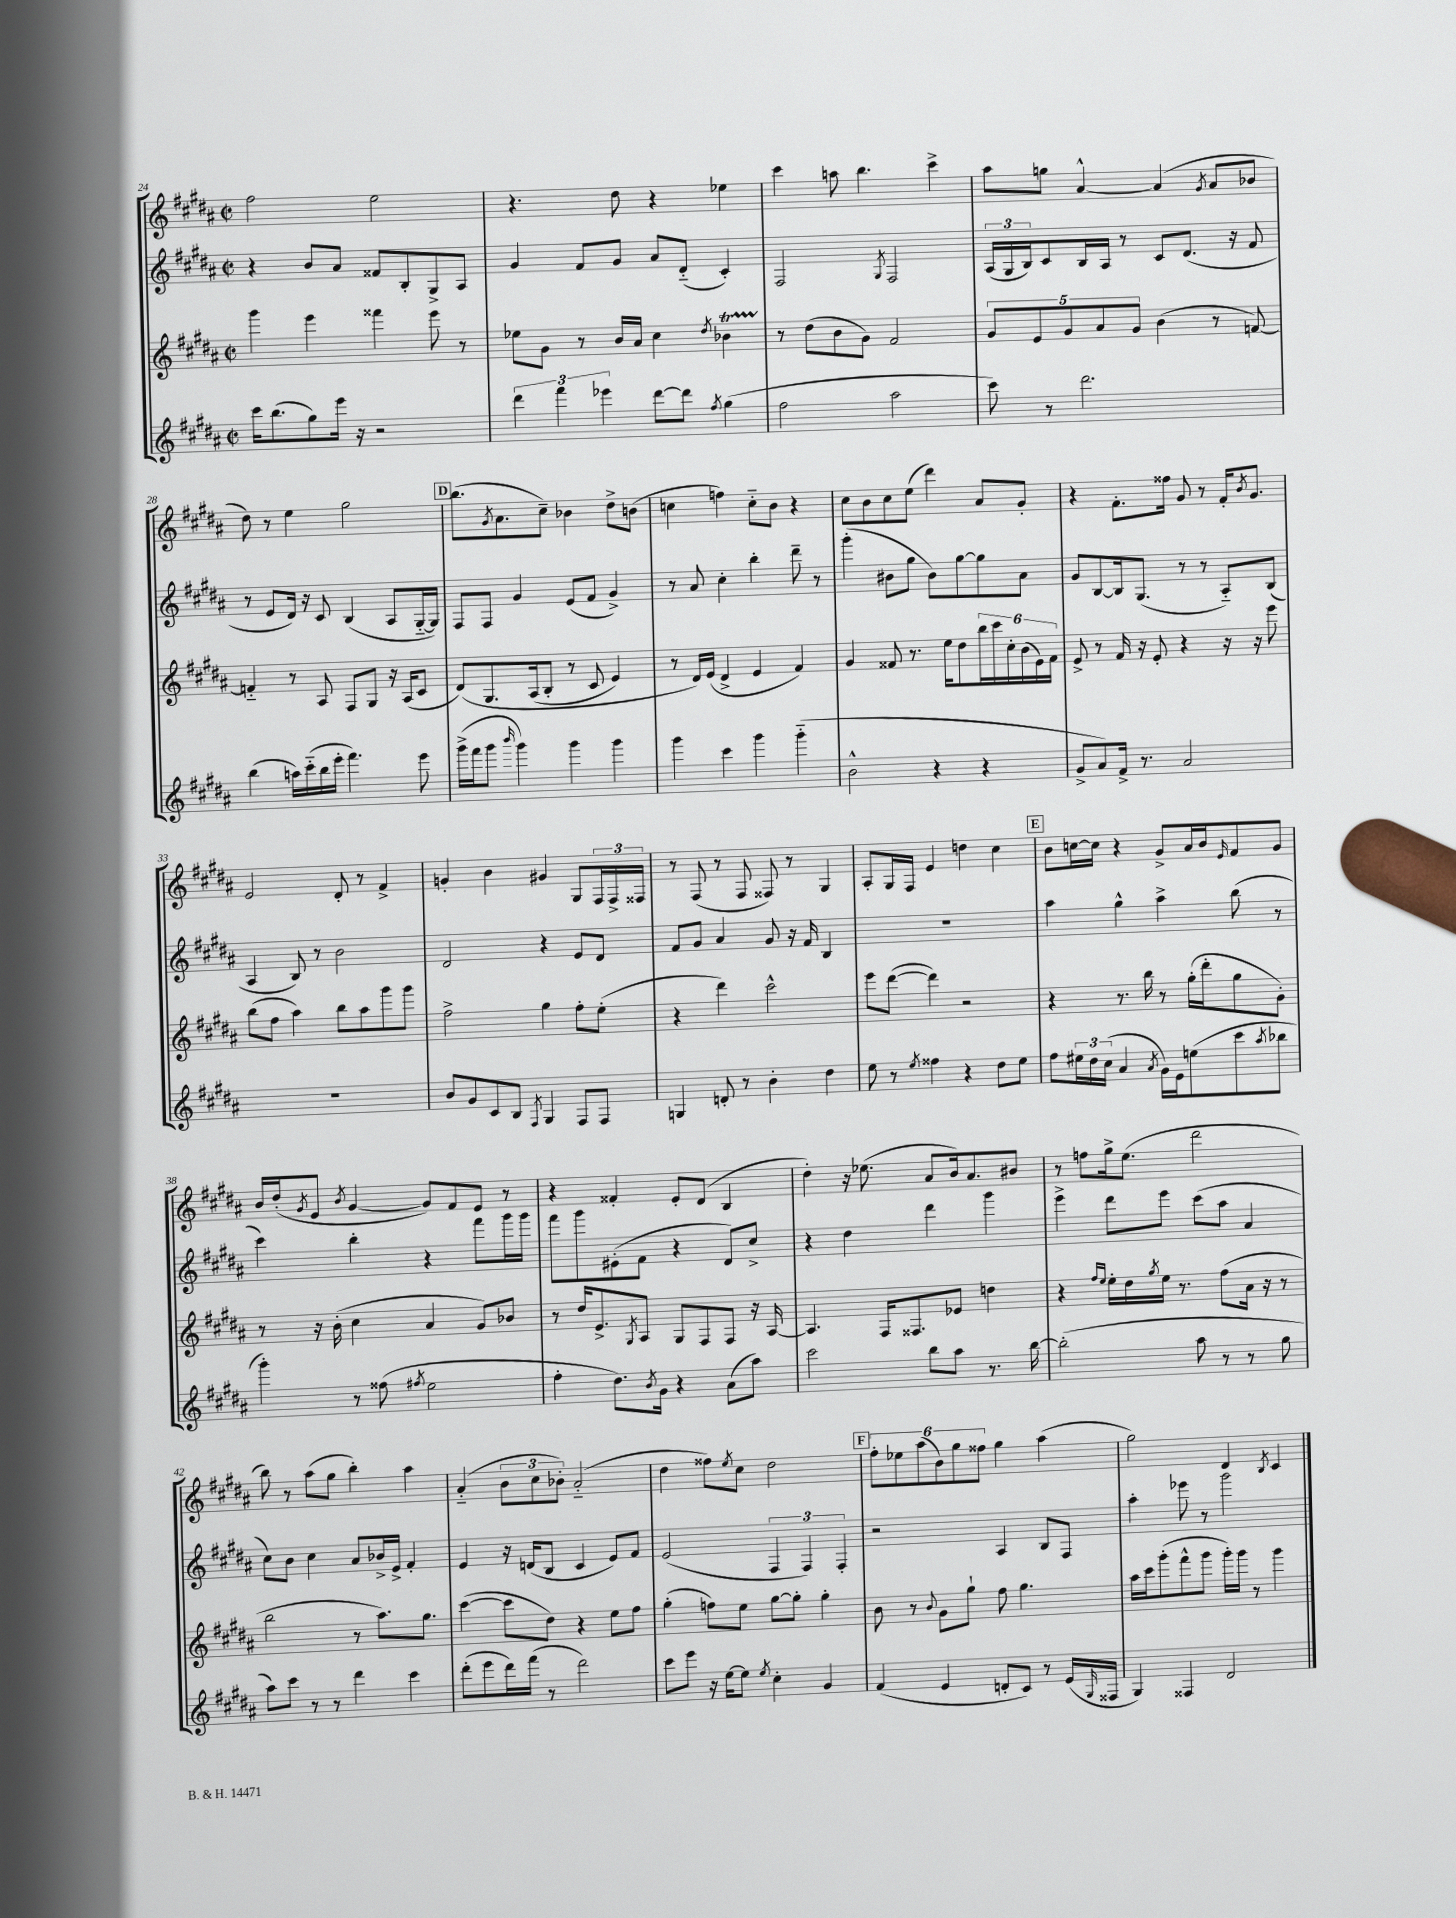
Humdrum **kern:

**kern	**kern	**kern	**kern
*staff4	*staff3	*staff2	*staff1
*clefG2	*clefG2	*clefG2	*clefG2
*k[f#c#g#d#a#]	*k[f#c#g#d#a#]	*k[f#c#g#d#a#]	*k[f#c#g#d#a#]
*M2/2	*M2/2	*M2/2	*M2/2
*met(c|)	*met(c|)	*met(c|)	*met(c|)
16ccc#	4ggg#	4r	2ff#
(8.bb	.	.	.
8gg#)	4eee	8b	.
16eee	.	8a#	.
16r	.	.	.
2r	4fff##	8f##	2ee
.	.	8B'	.
.	8eee	8G#^	.
.	8r	8A#	.
=	=	=	=
6ddd#	8ee-	4g#	4.r
.	8g#	.	.
6fff#	.	.	.
.	8r	8f#	.
6eee-	.	.	.
.	16b	8g#	8dd#
.	16a#	.	.
[8ddd#	4cc#	8a#	4r
8ddd#]	.	(8d#'~	.
8qff#	8qdd#	.	.
(4gg#	4b-	4c#')	4ee-
=	=	=	=
2ff#	8r	2F#	4ccc#
.	(8dd#	.	.
.	8b	.	8aa
.	8g#)	.	4.bb
.	.	8qG#	.
2aa#	2f#	2F#	.
.	.	.	4ccc#^
=	=	=	=
8ccc#)	10g#	(24A#	8aa#
.	.	24G#	.
.	.	24B)	.
.	10e	.	.
8r	.	8c#	8gg
.	10g#	.	.
2.ddd#	.	16B	[4a#^^
.	10a#	.	.
.	.	16A#	.
.	.	8r	.
.	10g#	.	.
.	(4b	8c#	(4a#]
.	.	(8.d#	.
.	.	.	8qg#
.	8r	.	8a#
.	.	16r	.
.	[8f)	8f#	8b-
=	=	=	=
(4bb	4f'~]	8r	8dd#)
.	.	8e	8r
16aa)	8r	16d#)	4ee
(16ccc#'~	.	16r	.
16bb	8A#	8c#	.
16eee'	.	.	.
4.fff#)	8F#	(4B	2gg#
.	8G#	.	.
.	16r	8A#	.
.	(16A#	.	.
8eee	8c#	[16G#'~	.
.	.	16G#])	.
=	=	=	=
(16ggg#^	&(8d#)	8F#	(8.bb
16fff#	.	.	.
8ggg#	8.G#	8F#	.
.	.	.	8qg#
.	.	.	8.a#
16qqbbb	.	.	.
4ggg#)	.	4g#	.
.	(16A#	.	.
.	8B'	.	8cc#~)
4ggg#	8r	(8e	4b-
.	8c#	8f#	.
4ggg#	4e)	4g#^)	8dd#^
.	.	.	(8b
=	=	=	=
4ggg#	8r	8r	4cc
.	16d#&)	8a#	.
.	(16e	.	.
4ccc#	4d#^	4cc#'	4ff)
4ggg#	4e	4bb'	8cc'~
.	.	.	8b
(4ggg#'~	4f#)	8ddd#~	4r
.	.	8r	.
=	=	=	=
2b^^	4g#	(4ggg#'	8cc#
.	.	.	8b
.	8f##	8b#	8cc#
.	8.r	8gg#	(8ee
4r	.	8b#)	4ddd#)
.	16ee	.	.
.	8dd#	[8gg#	.
4r	24bb	8gg#]	8a#
.	24ccc#	.	.
.	24cc#'	.	.
.	(24b	8a#	8g#'
.	24e)	.	.
.	24f##	.	.
=	=	=	=
8g#^	8e^	8g#	4r
8a#)	8r	[8B	.
16f#^	16f#	16B]	8.f#'
8.r	16r	(8.G#	.
.	8e'	.	.
.	.	.	16ff##
2a#	4r	8r	8g#
.	.	8r	8r
.	16r	8A#'~)	16f#'
.	.	.	8qb
.	16r	.	8.g#
.	8eee	(8B	.
=	=	=	=
1r	(8bb	4A#	2e
.	8ff#	.	.
.	4aa#)	8B)	.
.	.	8r	.
.	8bb	2b	8d#'
.	8aa#	.	8r
.	8ggg#	.	4f#^
.	8ggg#	.	.
=	=	=	=
8b	2ff#^	2d#	4g'
8g#	.	.	.
8c#	.	.	4b
8B	.	.	.
8qF#	.	.	.
4G#	4gg#	4r	4g#
8F#	8ff#'	8e	8G#
8F#	(8ee'	8d#	24F#
.	.	.	24F#^
.	.	.	24F##
=	=	=	=
4G	4r	8f#	8r
.	.	8g#	(8F#
8d'	4ddd#)	4a#	8r
8r	.	.	8F#
4b'	2ccc#^^	8g#	8F##)
.	.	16r	8r
.	.	16f#	.
4dd#	.	4B	4G#
=	=	=	=
8ee	8eee	1r	8A#'
8r	([8ddd#	.	16G#
.	.	.	16F#
8qee	.	.	.
4ff##	4ddd#])	.	4e
4r	2r	.	4dd
8dd#	.	.	4cc#
8ee	.	.	.
=	=	=	=
8ff#	4r	4aa#	8b
24ee#	.	.	[16cc
24dd#	.	.	.
.	.	.	16cc]
(24cc#	.	.	.
4a#	8.r	4gg#^^	4r
.	16bb	.	.
8qa#	.	.	.
16g#)	8r	4aa#^	8g#^
16e	.	.	.
(8ee	(16gg#'	.	16a#
.	16ddd#'	.	16b
.	.	.	16qqe
8ccc#	8gg#	(8bb	8f#
8qaa#	.	.	.
8bb-	8g#')	8r	8g#
=	=	=	=
4ggg#')	8r	4ccc#)	16b
.	.	.	(16dd#'
.	.	.	8qg#
.	16r	.	8e
.	(16b'	.	.
.	.	.	8qb
8r	4cc#	4bb'	[4g#
(8ff##	.	.	.
8qff#	.	.	.
2ee	4a#	4r	8g#])
.	.	.	8f#
.	8g#)	8fff#	8e
.	8b-	16ggg#	8r
.	.	16ggg#	.
=	=	=	=
4ff#'	8r	8fff#	4r
.	16dd#	8ggg#	.
.	8.e^	.	.
8.dd#)	.	(8e#'	4f##'
.	8qG#	.	.
.	8A#	8f#	.
8qb	.	.	.
16g#	.	.	.
4r	8G#	4r	8e'
.	8F#	.	(8d#
(8a#	8F#	8d#)	4B
8aa#)	16r	8cc#^	.
.	[16A#	.	.
=	=	=	=
2ccc#	4.A#]	4r	4dd#')
.	.	4dd#	16r
.	.	.	(8.ee-
.	16F#	.	.
.	8.F##	.	.
8bb	.	4ddd#	8a#
8aa#	8e-	.	16b)
.	.	.	8.a#
8.r	4dd	4ggg#	.
.	.	.	8b#
[16bb	.	.	.
=	=	=	=
(2bb']	4r	4eee^	8r
.	.	.	8ff
.	16qqff#	.	.
.	16qqee	.	.
.	16ee'	8ddd#	16gg#^
.	16dd#	.	(8.ee
.	8qgg#	.	.
.	16ee	8eee	.
.	8.r	.	.
8aa#	.	(8ccc#	2ddd#
8r	(8ff#	8aa#	.
8r	16a#	4a#	.
.	16r	.	.
8gg#	8r	.	.
=	=	=	=
8aa#)	2bb	8cc#)	8bb)
8ccc#	.	8b	8r
8r	.	4cc#	(8aa#
8r	.	.	8gg#
4ddd#	8r	8a#	4bb')
.	8.aa#)	16b-^	.
.	.	16e^	.
4ccc#	.	4f#'	4aa#
.	8.gg#	.	.
=	=	=	=
(8ddd#'	([4ccc#	4e	(4a#'~
8eee	.	.	.
16ddd#)	8ccc#]	16r	12b
(16fff#	.	(16d	.
.	.	.	12cc#
8r	8dd#)	8B	.
.	.	.	12b-')
2ddd#)	4r	4c#	(2a#'~
.	8ee	8e)	.
.	8ff#	8f#	.
=	=	=	=
8ccc#	(4gg#'	(2e	4dd#
8eee	.	.	.
16r	8ff)	.	8ff##)
[16ee	.	.	.
.	.	.	8qee
8ee]	8ee	.	8cc#
8qee	.	.	.
4cc#'	[8gg#	6F#	2dd#
.	8gg#']	.	.
.	.	6F#)	.
4g#	4gg#'	.	.
.	.	6F#'	.
=	=	=	=
(4f#	8b	2r	12ff#'
.	.	.	12ee-
.	8r	.	.
.	.	.	(12aa#
.	8qqb	.	.
4e	8g#	.	12b)
.	.	.	12gg#
.	8gg#`	.	.
.	.	.	12ff##
8d'	8ff#	4A#	4gg#
8c#)	4.gg#	.	.
8r	.	8B	(4aa#
(16e	.	8F#	.
16qqG#	.	.	.
16F##	.	.	.
=	=	=	=
4G#)	16aa#	4aa#'	2gg#)
.	16ccc#	.	.
.	(8ggg#'	.	.
4F##	8fff#^^	8eee-	.
.	8ggg#	8r	.
2d#	16ggg#')	2ggg#	4d#
.	16ggg#	.	.
.	8r	.	.
.	.	.	8qB
.	4ggg#	.	4c#
==	==	==	==
*-	*-	*-	*-
